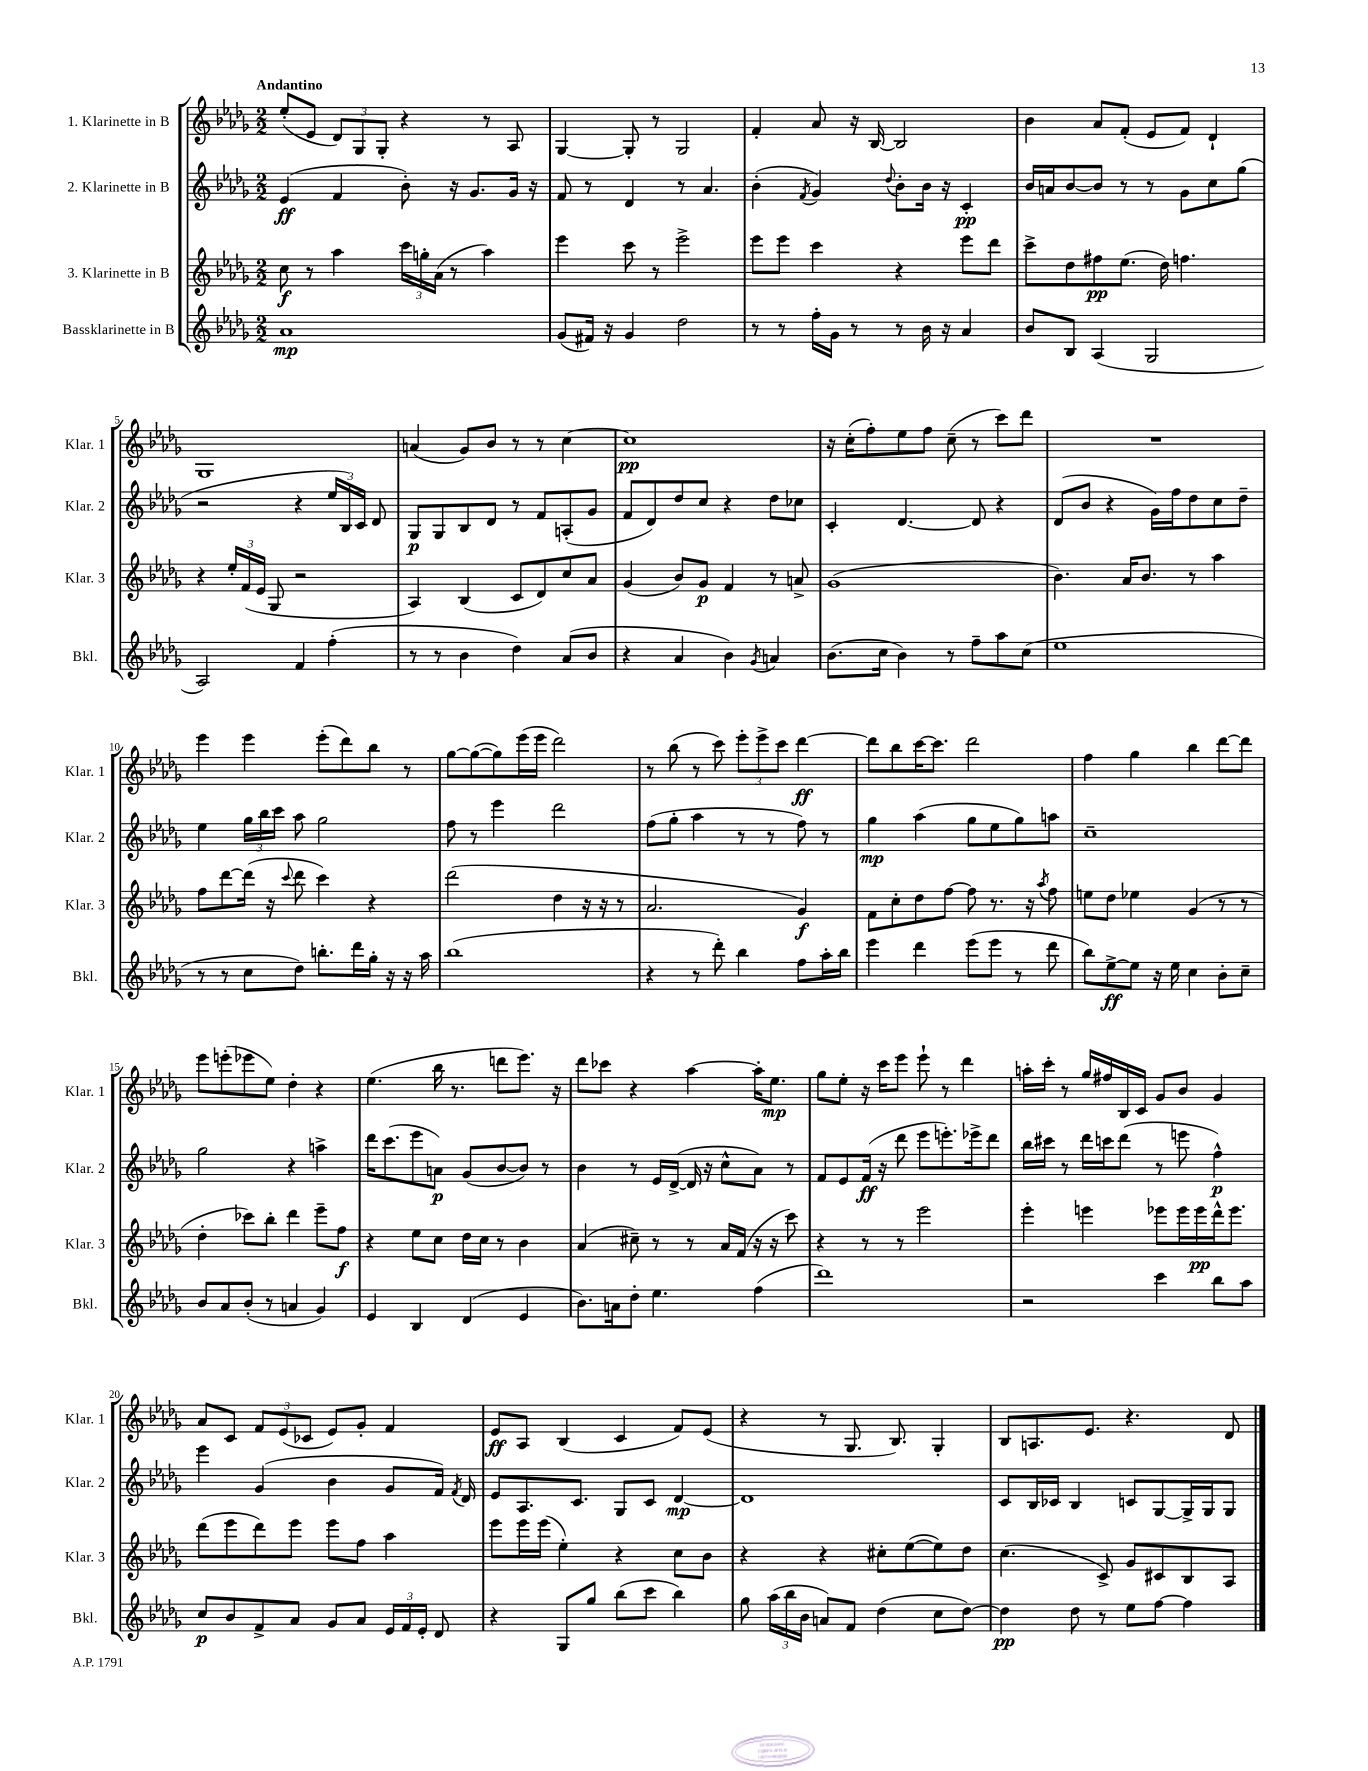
<<
\new StaffGroup <<
\new Staff = "s0" \with { instrumentName = "1. Klarinette in B" shortInstrumentName = "Klar. 1" } {
    \clef treble \key des \major \numericTimeSignature \time 2/2 \tempo "Andantino"
    \autoBeamOff ees''8[-.( ees'8] \tuplet 3/2 { des'8[) ges8 ges8]-. } r4 r8 aes8 |
    ges4~ ges8-. r8 ges2 |
    f'4-. aes'8 r16 bes16~ bes2 |
    bes'4 aes'8[ f'8]-.( ees'8[ f'8]) des'4-! |
    ges1 |
    a'4( ges'8[) bes'8] r8 r8 c''4~ |
    c''1\pp |
    r16 c''16[-.( f''8-.) ees''8 f''8] c''8--( r8 c'''8[) des'''8] |
    R1 |
    ees'''4 ees'''4 ees'''8[-.( des'''8) bes''8] r8 |
    ges''8[~ ges''8~( ges''8) ees'''16( ees'''16] des'''2) |
    r8 bes''8( r8 c'''8) \tuplet 3/2 { ees'''8[-. ees'''8-> c'''8] } des'''4~\ff |
    des'''8[ bes''8 c'''16~ c'''8.] des'''2 |
    f''4 ges''4 bes''4 des'''8[~ des'''8] |
    ees'''8[ e'''8-.( ees'''8 ees''8]) des''4-. r4 |
    ees''4.( bes''16 r8. d'''8[ ees'''8.]) r16 |
    des'''8[ ces'''8] r4 aes''4~ aes''16[-. ees''8.]\mp |
    ges''8[ ees''8]-. r16 c'''16[ ees'''8] ees'''8-! r8 des'''4 |
    a''16[-. c'''16]-. r8 ges''16[ fis''16 bes16 c'16] ges'8[ bes'8] ges'4 |
    aes'8[ c'8] \tuplet 3/2 { f'8[ ees'8( ces'8] } ees'8[) ges'8]-. f'4 |
    ees'8[\ff aes8] bes4( c'4 f'8[) ees'8]( |
    r4 r8 ges8. bes8.) ges4-. |
    bes8[ a8. ees'8.] r4. des'8 \bar "|." |
}
\new Staff = "s1" \with { instrumentName = "2. Klarinette in B" shortInstrumentName = "Klar. 2" } {
    \clef treble \key des \major \numericTimeSignature \time 2/2
    \autoBeamOff ees'4\ff( f'4 bes'8-.) r16 ges'8.[ ges'16] r16 |
    f'8 r8 des'4 r8 aes'4. |
    bes'4-.( \acciaccatura { f'8 } ges'4) \appoggiatura { des''8 } bes'8[-. bes'16] r16 c'4-.\pp |
    bes'16[ a'16 bes'8~ bes'8] r8 r8 ges'8[ c''8 ges''8]( |
    r2 r4 \tuplet 3/2 { ees''16[ bes16) c'16] } des'8 |
    ges8[\p ges8 bes8 des'8] r8 f'8[ a8-.( ges'8] |
    f'8[ des'8) des''8 c''8] r4 des''8[ ces''8] |
    c'4-. des'4.~ des'8 r4 |
    des'8[( bes'8] r4 ges'16[) f''16 des''8 c''8 des''8]-- |
    ees''4 \tuplet 3/2 { ges''16[ bes''16 c'''16] } aes''8 ges''2 |
    f''8 r8 ees'''4 des'''2 |
    f''8[( ges''8]-. aes''4 r8 r8 f''8) r8 |
    ges''4\mp aes''4( ges''8[ ees''8 ges''8) a''8] |
    c''1-- |
    ges''2 r4 a''4-> |
    des'''16[ c'''8.( ees'''8 a'8]\p) ges'8[( bes'8~ bes'8]) r8 |
    bes'4 r8 ees'16[ des'16]~->( des'16 r16 c''8[-^ aes'8]) r8 |
    f'8[ ees'8 f'16]\ff( r16 des'''8 ees'''8[ e'''8.-.) ees'''16-> des'''8] |
    bes''16[ cis'''16] r8 des'''16[ c'''16 des'''8]( r8 e'''8 f''4-^\p) |
    ees'''4 ges'4( bes'4 ges'8[ f'16]) \acciaccatura { f'8 } des'16 |
    ees'8[ aes8. c'8.] ges8[ c'8] des'4~\mp |
    des'1 |
    c'8[ bes16 ces'16] bes4 c'8[ ges8~ ges16-> ges16 ges8] \bar "|." |
}
\new Staff = "s2" \with { instrumentName = "3. Klarinette in B" shortInstrumentName = "Klar. 3" } {
    \clef treble \key des \major \numericTimeSignature \time 2/2
    \autoBeamOff c''8\f r8 aes''4 \tuplet 3/2 { c'''16[ g''16-. aes'16]( } r8 aes''4) |
    ees'''4 c'''8 r8 ees'''2-> |
    ees'''8[ ees'''8] c'''4 r4 ees'''8[ des'''8] |
    c'''8[-> des''8 fis''8\pp ees''8.]( des''16) f''4. |
    r4 \tuplet 3/2 { ees''16[-. f'16( ees'16] } ges8 r2 |
    aes4) bes4( c'8[ des'8) c''8 aes'8] |
    ges'4( bes'8[) ges'8]\p f'4 r8 a'8-> |
    ges'1( |
    bes'4.) aes'16[ bes'8.] r8 aes''4 |
    f''8[ des'''8~ des'''16]( r16 \appoggiatura { c'''8 } des'''8 c'''4) r4 |
    des'''2( des''4 r16 r16 r8 |
    aes'2. ges'4\f) |
    f'8[ c''8-. des''8 f''8]~ f''8 r8. r16 \acciaccatura { aes''8 } f''8 |
    e''8[ des''8] ees''4 ges'4( r8 r8 |
    des''4-. ces'''8[) bes''8]-. des'''4 ees'''8[-- f''8]\f |
    r4 ees''8[ c''8] des''16[ c''16] r8 bes'4 |
    aes'4( cis''8--) r8 r8 aes'16[ f'16]( r16 r16 c'''8) |
    r4 r8 r8 ees'''2 |
    ees'''4-. e'''4 ees'''8[ ees'''16 ees'''16\pp des'''16-^ ees'''8.] |
    des'''8[( ees'''8 des'''8) ees'''8] ees'''8[ f''8] aes''4 |
    ees'''8[ ees'''16 ees'''16]( ees''4-.) r4 c''8[ bes'8] |
    r4 r4 cis''8[-. ees''8~( ees''8) des''8] |
    c''4.( c'8->) ges'8[ cis'8 bes8 aes8] \bar "|." |
}
\new Staff = "s3" \with { instrumentName = "Bassklarinette in B" shortInstrumentName = "Bkl." } {
    \clef treble \key des \major \numericTimeSignature \time 2/2
    \autoBeamOff aes'1\mp |
    ges'8[( fis'16]) r16 ges'4 des''2 |
    r8 r8 f''16[-. ges'16] r8 r8 bes'16 r16 aes'4 |
    bes'8[ bes8] aes4( ges2 |
    aes2) f'4 f''4-.( |
    r8 r8 bes'4 des''4) aes'8[( bes'8] |
    r4 aes'4 bes'4) \acciaccatura { ges'8 } a'4 |
    bes'8.[( c''16] bes'4) r8 f''8[-- aes''8 c''8]( |
    ees''1 |
    r8 r8 c''8[ des''8]) b''8.[-. des'''16 ges''16]-. r16 r16 aes''16 |
    bes''1( |
    r4 r8 des'''8-.) bes''4 f''8[ aes''16-. bes''16] |
    ees'''4 des'''4 ees'''8[( ees'''8] r8 des'''8 |
    bes''8[) ees''8~->\ff ees''8] r16 ees''16 c''4 bes'8[-. c''8]-- |
    bes'8[ aes'8 bes'8]-.( r8 a'4 ges'4) |
    ees'4 bes4 des'4( ees'4 |
    bes'8.[) a'16 des''8]-. ees''4. f''4( |
    des'''1) |
    r2 c'''4 bes''8[ aes''8] |
    c''8[\p bes'8 f'8-> aes'8] ges'8[ aes'8] \tuplet 3/2 { ees'16[ f'16 ees'16]-. } des'8 |
    r4 ges8[ ges''8] bes''8[( c'''8] bes''4) |
    ges''8 \tuplet 3/2 { aes''16[( bes''16 bes'16] } a'8[) f'8] des''4( c''8[ des''8]~) |
    des''4\pp des''8 r8 ees''8[ f''8]~ f''4 \bar "|." |
}
>>
>>
